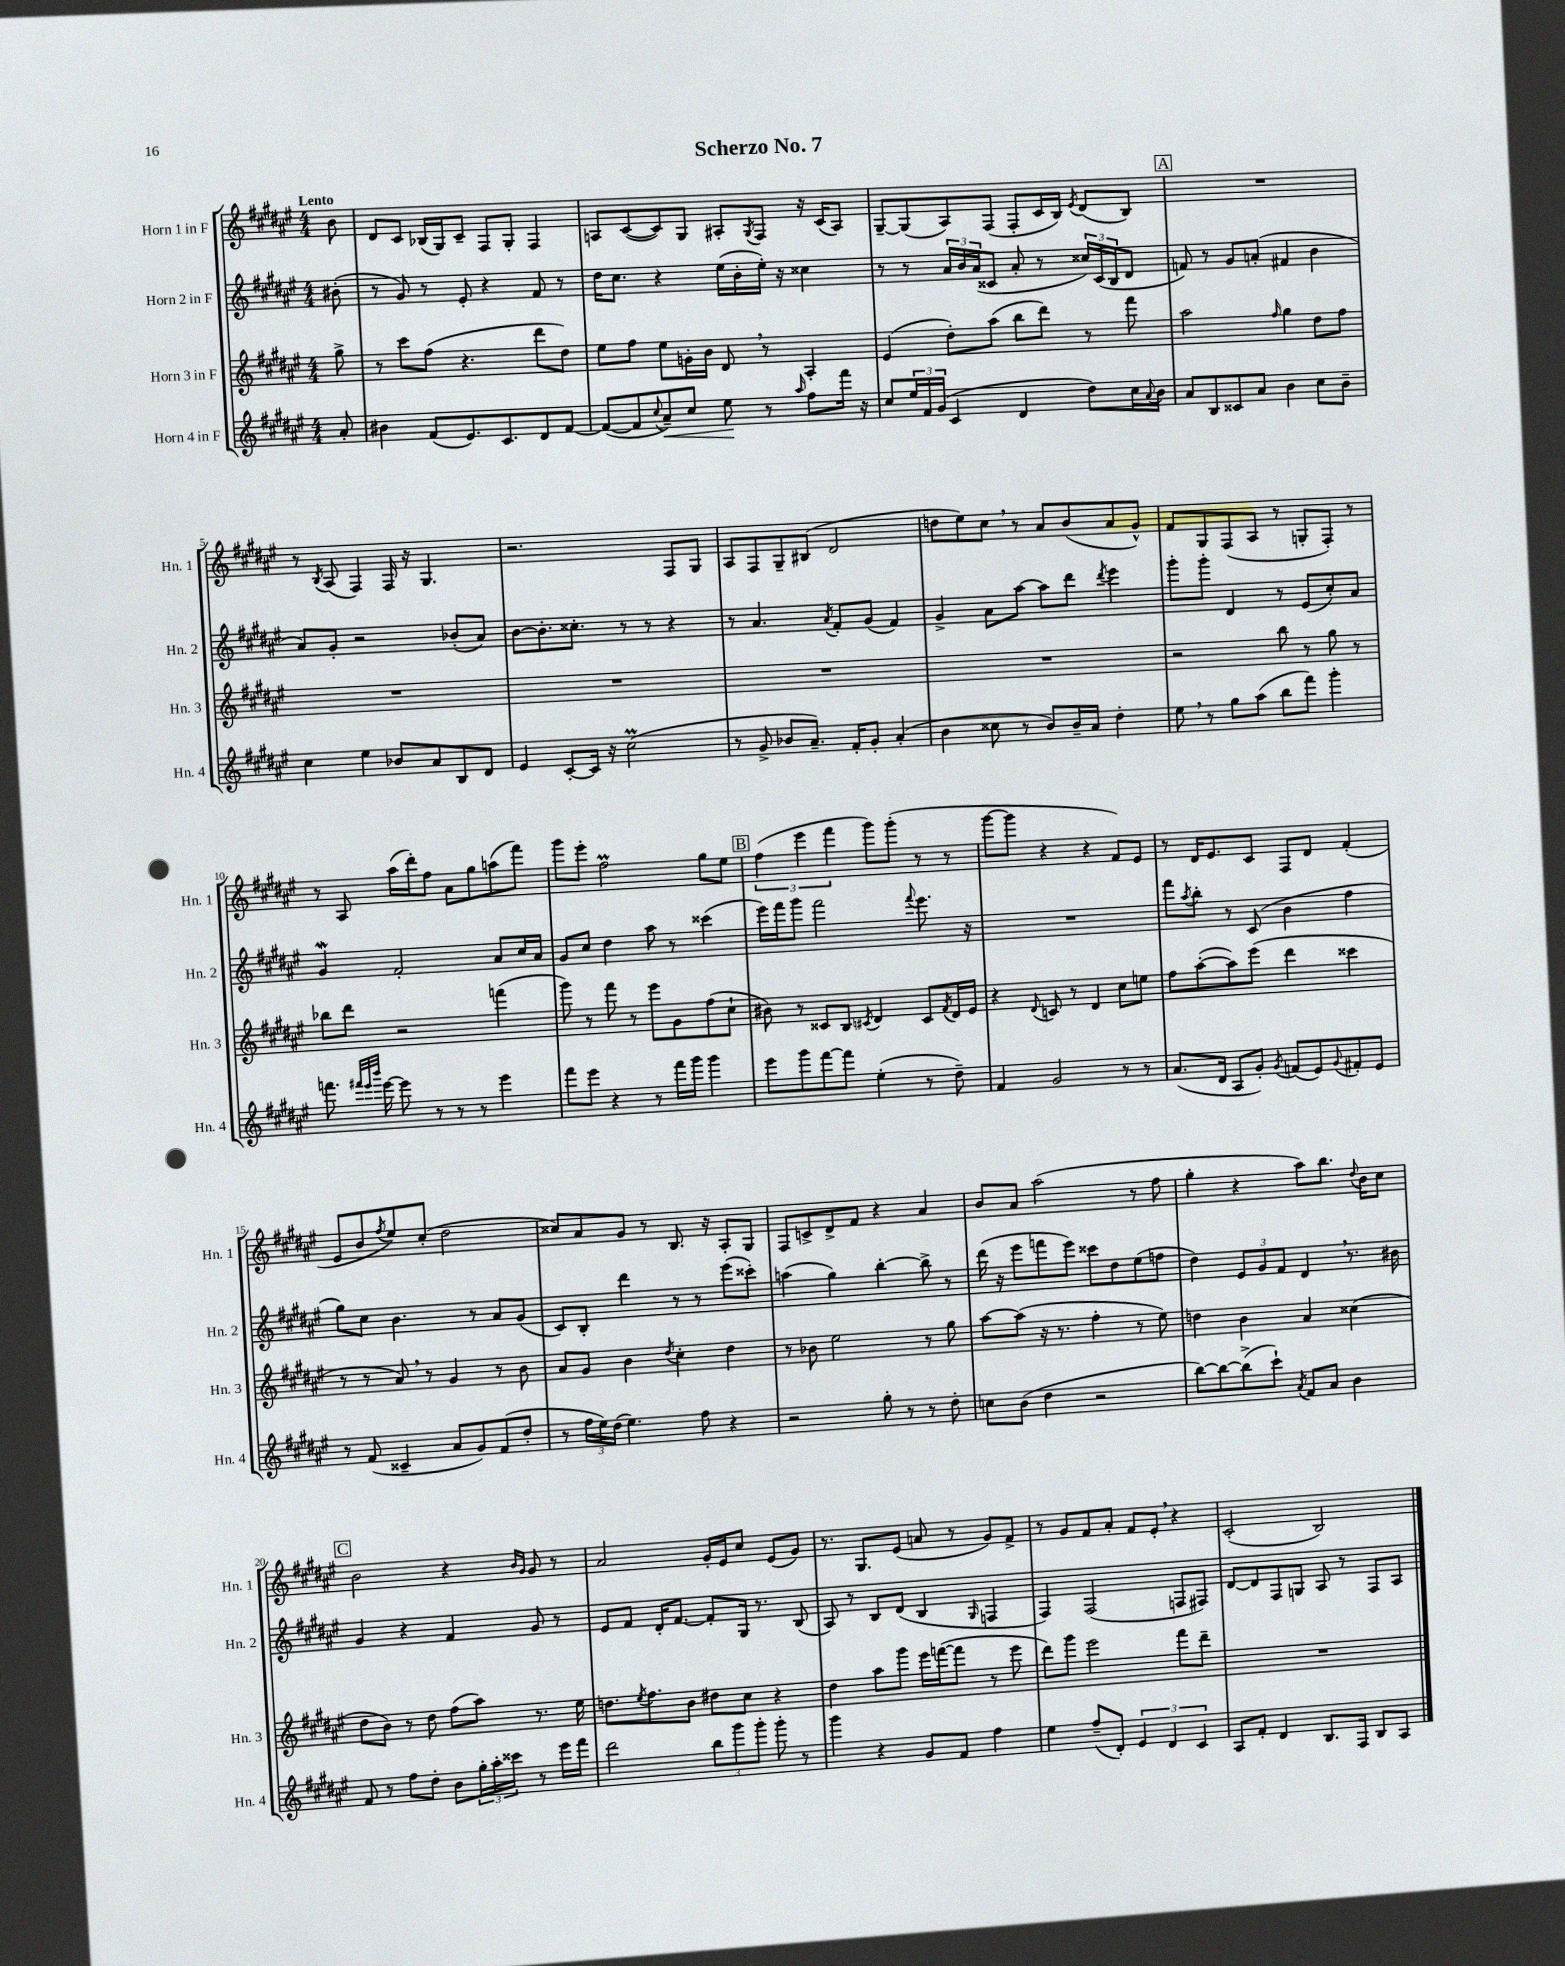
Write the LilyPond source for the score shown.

\header { title = "Scherzo No. 7" }
<<
\new StaffGroup <<
\new Staff = "s0" \with { instrumentName = "Horn 1 in F" shortInstrumentName = "Hn. 1" } {
    \clef treble \key fis \major \numericTimeSignature \time 4/4 \partial 8 \tempo "Lento"
    b'8 |
    dis'8 cis'8 bes16( gis16) cis'8-- fis8 gis8-. fis4 |
    a8 cis'8~( cis'8) gis8 ais8-. \acciaccatura { gis8 } fis8 r16 cis'16( ais8) |
    gis8~-- gis8( ais8) fis8( fis8-. cis'16 b16) \acciaccatura { eis'8 } dis'8( b8) |
    \mark \markup { \box "A" } R1 |
    r8 \acciaccatura { b8 } ais8( fis4) fis16 r16 gis4. |
    r2. fis8 gis8 |
    ais8 fis8 gis8-- bis8( dis'2 |
    d''8 eis''8) cis''8 \breathe r8 ais'8 b'8( ais'8 gis'8-^) |
    fis'8 gis8 fis8( ais8 r8 g8-. fis8-.) r8 |
    r8 ais8 ais''16( dis'''16-.) fis''8 ais'8 gis''8 a''8( fis'''8) |
    gis'''8 eis'''8-. fis''2\prall gis''8 eis''8 |
    \mark \markup { \box "B" } \tuplet 3/2 { fis''4( eis'''4 fis'''4 } gis'''8) gis'''8-.( r8 r8 |
    gis'''8~ gis'''8 r4 r4 fis'8) eis'8 |
    r8 dis'16 eis'8. cis'8 fis8 dis'8 fis'4-.( |
    eis'8 b'8 \acciaccatura { fis''8 } eis''8) cis''8-.( dis''2 |
    cisis''8) ais'8 gis'8 r8 b8. r16 ais8-. gis8 |
    fis8 c'8-> dis'8-> fis'8 r4 ais'4 |
    b'8 ais'8 ais''2( r8 fis''8 |
    gis''4-. r4 ais''8) b''8. \appoggiatura { dis''8 } b'16 cis''8 |
    \mark \markup { \box "C" } b'2 r4 \grace { b'16 gis'16 } gis'8 r8 |
    ais'2 gis'16-. eis'16 cis''8 eis'8( gis'8) |
    r8. gis8. eis'8( a'8 r8 gis'8) fis'8-> |
    r8 gis'8 fis'8 ais'8-. fis'8 eis'8-. \breathe r4 |
    cis'2-.( b2) \bar "|." |
}
\new Staff = "s1" \with { instrumentName = "Horn 2 in F" shortInstrumentName = "Hn. 2" } {
    \clef treble \key fis \major \numericTimeSignature \time 4/4 \partial 8
    bis'8-.( |
    r8 gis'8) r8 eis'8-. r4 fis'8 r8 |
    dis''16 cis''8. r4 eis''16( b'16-. eis''16-.) r16 cisis''4 |
    r8 r8 \tuplet 3/2 { ais'16 b'16 ais'16( } cisis'8 ais'8-. r8 \tuplet 3/2 { cisis''16) cisis'16( b16 } dis'8 |
    \mark \markup { \box "A" } f'8) r8 gis'8 a'8-.( fis'4 b'4 |
    ais'8) gis'8-. r2 bes'8-.( ais'8) |
    b'8~ b'8.-. cisis''8.-. r8 r8 r4 |
    r8 ais'4. \acciaccatura { ais'8 } fis'8-. gis'8( fis'4) |
    gis'4-> ais'8 ais''8~ ais''8 dis'''8 \acciaccatura { dis'''8 } eis'''4 |
    gis'''8-. gis'''8-. dis'4 r8 eis'8( cis''8-.) ais'8 |
    gis'4\mordent fis'2-. ais'8 cis''16 ais'16 |
    gis'8 cis''8 dis''4 ais''8 r8 cisis'''4( |
    \mark \markup { \box "B" } eis'''16) fis'''16 gis'''8 fis'''2 \appoggiatura { fis'''8 } eis'''8. r16 |
    R1 |
    fis'''8 \acciaccatura { ais''8 } b''8-. r8 cis'8( b'4 fis''4 |
    gis''8) cis''8 b'4. r8 ais'8 gis'8( |
    cis'8) b8-. dis'''4 r8 r8 eis'''8( cisis'''8-.) |
    a''4( gis''4) b''4~-. b''8-> r8 |
    dis'''16( r16 eis'''8 f'''8 eis'''8) cisis'''8 dis''8 eis''8( f''8 |
    dis''4) \tuplet 3/2 { eis'8 gis'8 fis'8 } dis'4 \breathe r8. bis'16 |
    \mark \markup { \box "C" } gis'4 r4 fis'4 gis'8 r8 |
    eis'8 fis'8 dis'16-. fis'8.~ fis'8-. gis16 r8. b8( |
    ais8) r8 b8 dis'8( b4 \grace { gis16 } f4 |
    fis4) fis2( f8 fis8) |
    dis'8~ dis'8 fis8 g8 ais8 r8 fis8 ais8 \bar "|." |
}
\new Staff = "s2" \with { instrumentName = "Horn 3 in F" shortInstrumentName = "Hn. 3" } {
    \clef treble \key fis \major \numericTimeSignature \time 4/4 \partial 8
    gis''8-> |
    r8 cis'''8 fis''8( r4. dis'''8 dis''8) |
    eis''8 fis''8 eis''8 g'16-. b'16 dis'8 \breathe r8 ais4-. |
    eis'4( dis''8-.) ais''8( b''8 dis'''8) r8 fis'''8 |
    \mark \markup { \box "A" } ais''2 \grace { fis''16 } gis''4 dis''8 fis''8 |
    R1 |
    R1 |
    R1 |
    R1 |
    r2 b''8 r8 gis''8 r8 |
    bes''8 dis'''8 r2 f'''4( |
    gis'''8) r8 fis'''8 r8 eis'''8 gis'8 fis''8( cis''8-! |
    \mark \markup { \box "B" } bis'8) r8 cisis'8 b8 \acciaccatura { cis'8 } dis'4 cis'8 \acciaccatura { fis'8 } dis'16 eis'16 |
    r4 \appoggiatura { dis'8 } c'8 r8 dis'4 cis''8 e''8 |
    fis''8 ais''8~-.( ais''8) eis'''8( dis'''4 cisis'''4 |
    r8 r8 ais'8) \breathe r8 gis'4 r8 b'8 |
    ais'8 gis'8 b'4 \acciaccatura { dis''8 } cis''4-. dis''4 |
    r8 bes'8 eis''2 r8 gis''8 |
    ais''8~ ais''8( r16 r8. fis''4-. r8 eis''8) |
    d''4 b'4 ais'4 cisis''4( |
    \mark \markup { \box "C" } dis''8 b'8) r8 dis''8 fis''8( ais''8) r8. eis''16 |
    d''8. \acciaccatura { eis''8 } fis''8. b'8 dis''8 cis''8 r4 |
    dis''4 ais''8 gis'''8 eis'''16 f'''16~( f'''8 r8 eis'''8 |
    dis'''8) gis'''8 eis'''2 fis'''8 dis'''8-- |
    R1 \bar "|." |
}
\new Staff = "s3" \with { instrumentName = "Horn 4 in F" shortInstrumentName = "Hn. 4" } {
    \clef treble \key fis \major \numericTimeSignature \time 4/4 \partial 8
    ais'8-. |
    bis'4 fis'8( eis'8.) cis'8. dis'8 fis'8~ |
    fis'8~( fis'8 \appoggiatura { cis''8 } ais'8--\<) cis''8 eis''8\! r8 \grace { ais''16 } fis''8 fis'''16 r16 |
    cis''8 \tuplet 3/2 { eis''16 fis'16 gis'16( } cis'4 dis'4 dis''8) cis''16 \appoggiatura { ais'8 } b'16 |
    \mark \markup { \box "A" } ais'8 b8 cisis'8 ais'8 b'4 cis''8 b'8-- |
    cis''4 eis''4 bes'8 ais'8 b8 dis'8 |
    eis'4 cis'8~-. cis'16 r16 cis''2\prall( |
    r8 gis'8-> bes'8 ais'8.--) fis'16-. gis'8-. ais'4-.( |
    b'4 cisis''8 r8 b'8) b'16-- ais'16 dis''4-. |
    eis''8 \breathe r8 gis''8 ais''8( b''8 fis'''8) gis'''4-. |
    f'''8. \grace { fis'''32 eis'''32 b'''32 } eis'''16~ eis'''8 r8 r8 r8 eis'''4 |
    fis'''8 eis'''8 r4 r8 fis'''16 gis'''16 gis'''4 |
    \mark \markup { \box "B" } eis'''8 gis'''8 fis'''8~ fis'''8 eis''4-.( r8 dis''8--) |
    fis'4 gis'2 r8 r8 |
    ais'8.( dis'16 ais8 gis'8-.) \acciaccatura { gis'8 } f'8( eis'8) \appoggiatura { gis'8 } fis'8-. eis'8 |
    r8 fis'8( cisis'4-- ais'8 gis'8) fis'8( dis''8-. |
    r8 \tuplet 3/2 { fis''16 eis''16) dis''16( } eis''4.) fis''8 r4 |
    r2 gis''8-. r8 r8 dis''8-. |
    c''8 b'8( dis''4 r2 |
    b''8~) b''8~ b''8->( cis'''8-!) \acciaccatura { ais'8 } fis'8 ais'8 b'4 |
    \mark \markup { \box "C" } fis'8 r8 fis''8 dis''8-. b'8 \tuplet 3/2 { gis''16-. ais''16-. cisis'''16 } r8 eis'''16 fis'''16 |
    dis'''2 \tuplet 3/2 { b''8 gis'''8 gis'''8-. } gis'''8-. r8 |
    gis'''4 r4 gis'8 fis'8 fis''4 |
    eis''4 fis''8--( dis'8-.) \tuplet 3/2 { eis'4 dis'4 cis'4 } |
    ais8 fis'8-. dis'4 b8. fis16 b8 ais8 \bar "|." |
}
>>
>>
